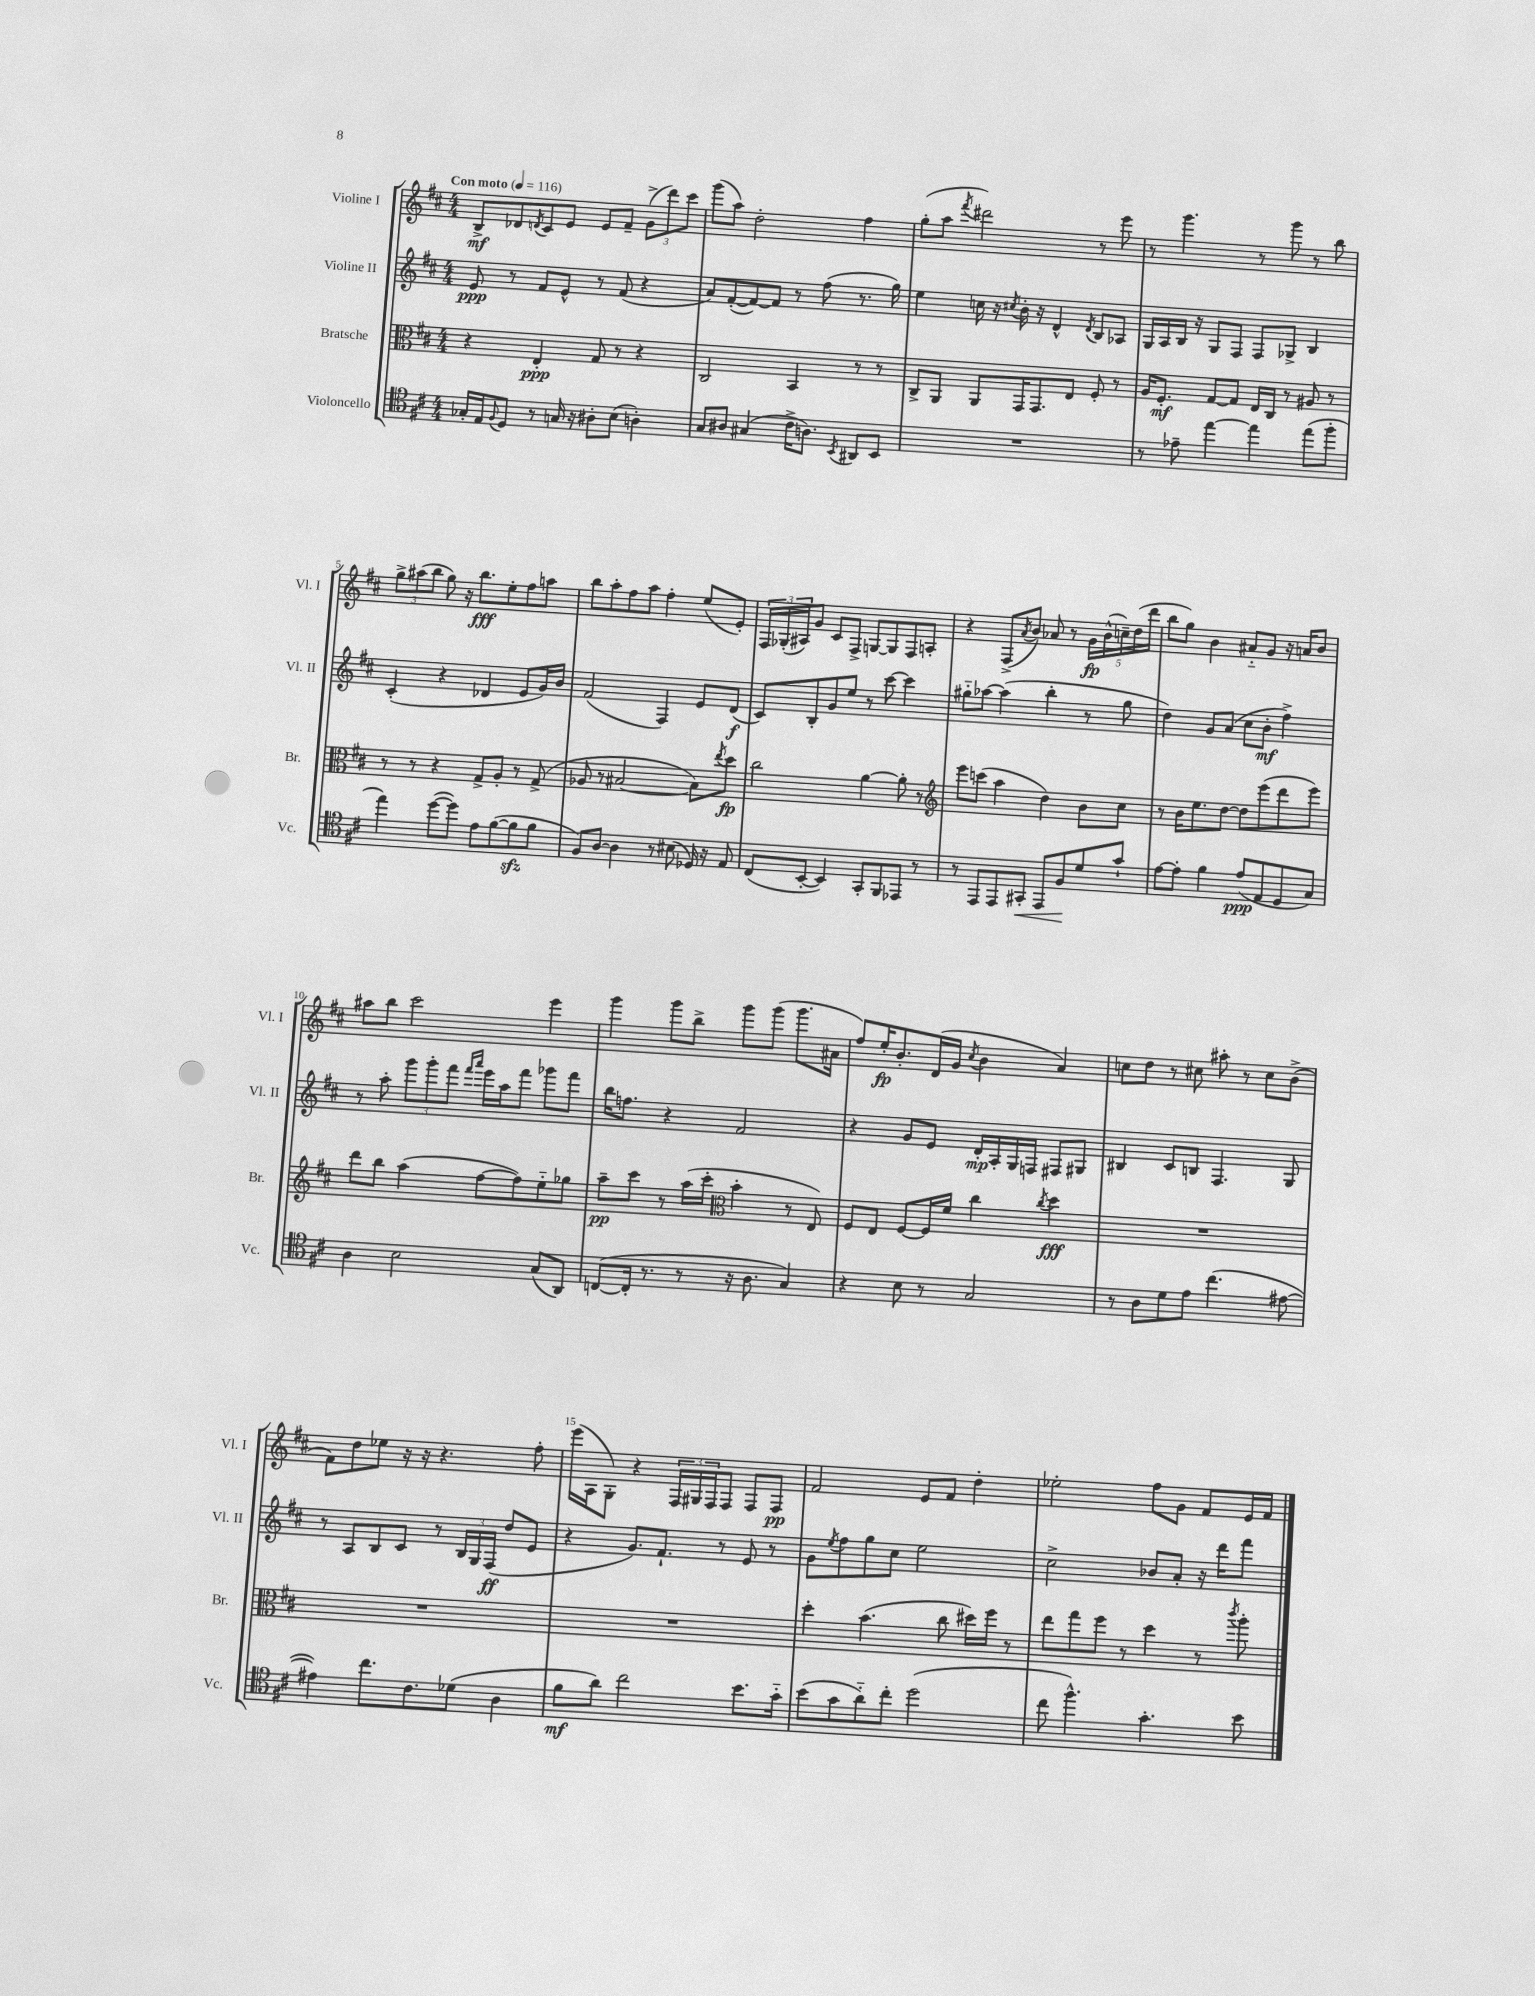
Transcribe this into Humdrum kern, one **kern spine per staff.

**kern	**dynam	**kern	**dynam	**kern	**dynam	**kern	**dynam
*part4	*part4	*part3	*part3	*part2	*part2	*part1	*part1
*staff4	*staff4	*staff3	*staff3	*staff2	*staff2	*staff1	*staff1
*I"Violoncello	*	*I"Bratsche	*	*I"Violine II	*	*I"Violine I	*
*I'Vc.	*	*I'Br.	*	*I'Vl. II	*	*I'Vl. I	*
*clefC4	*	*clefC3	*	*clefG2	*	*clefG2	*
*k[f#c#]	*	*k[f#c#]	*	*k[f#c#]	*	*k[f#c#]	*
*M4/4	*	*M4/4	*	*M4/4	*	*M4/4	*
*MM116	*	*MM116	*	*MM116	*	*MM116	*
=1	=1	=1	=1	=1	=1	=1	=1
!	!	!	!	!	!	!LO:TX:a:B:t=Con moto	!
16G-X'/LL	.	4r	.	8e/	ppp	8B^/L	mf
16E/J	.	.	.	.	.	.	.
8qqF#/	.	.	.	.	.	.	.
8D/J	.	.	.	8r	.	8d-X/	.
.	.	.	.	.	.	8qdn/	.
8r	.	4E'/	ppp	8f#/L	.	8c#/	.
16Gn/	.	.	.	8e^^/J	.	8e/J	.
16r	.	.	.	.	.	.	.
8A#X'\L	.	8G/	.	8r	.	8e/L	.
(8B\J	.	8r	.	(8f#/	.	8f#~/J	.
4An'\)	.	4r	.	4r	.	(12g^\L	.
.	.	.	.	.	.	12ddd\)	.
.	.	.	.	.	.	12ccc#\J	.
=2	=2	=2	=2	=2	=2	=2	=2
8G/L	.	2C#/	.	8a/L)	.	(8ggg\L	.
8A#X/J	.	.	.	([8f#'/	.	8aa\J)	.
(4G#X/	.	.	.	8f#/_)	.	2dd'\	.
.	.	.	.	8f#/J]	.	.	.
16c#^\KL	.	4BB/	.	8r	.	.	.
8.An\J)	.	.	.	.	.	.	.
.	.	.	.	(8ff#\	.	.	.
8qBB/	.	.	.	.	.	.	.
8AA#X/L	.	8r	.	8.r	.	4ff#\	.
8BB/J	.	8r	.	.	.	.	.
.	.	.	.	16gg\)	.	.	.
=3	=3	=3	=3	=3	=3	=3	=3
1r	.	8C#^/L	.	4ee\	.	(8gg'\L	.
.	.	8AA/J	.	.	.	8aa\J	.
.	.	.	.	.	.	8qfff#/	.
.	.	8AA/L	.	16ccn\	.	2ddd#X\)	.
.	.	.	.	16r	.	.	.
.	.	.	.	8qcc#X/	.	.	.
.	.	16GG/K	.	16b'\	.	.	.
.	.	8.GG/	.	16r	.	.	.
.	.	.	.	4d^^/	.	.	.
.	.	8E/J	.	.	.	.	.
.	.	.	.	8qd/	.	.	.
.	.	8F#'/	.	8B/L	.	8r	.
.	.	8r	.	8A-X/J	.	8eee\	.
=4	=4	=4	=4	=4	=4	=4	=4
8r	.	16A/KL	.	16G/LL	.	8r	.
.	.	8.F#'/J	mf	16A/	.	.	.
8e-X~\	.	.	.	16B/JJ	.	4.ggg\	.
.	.	.	.	16r	.	.	.
[4ee\	.	[8G/L	.	8G/L	.	.	.
.	.	8G/J]	.	8F#/J	.	.	.
4ee\]	.	16E/LL	.	8F#/L	.	8r	.
.	.	16C#/JJ	.	.	.	.	.
.	.	8r	.	8G-X^/J	.	8ggg\	.
(8ee\L	.	8A#X/	.	4B/	.	8r	.
8ff#'\J	.	8r	.	.	.	8bb\	.
!!LO:LB:g=z
=5	=5	=5	=5	=5	=5	=5	=5
4ee\)	.	8r	.	(4c#'/	.	12gg^\L	.
.	.	.	.	.	.	(12aa#X\	.
.	.	8r	.	.	.	.	.
.	.	.	.	.	.	12bb\J	.
([8dd\L	.	4r	.	4r	.	8gg\)	.
8dd\J])	.	.	.	.	.	16r	.
.	.	.	.	.	.	8.bb\L	fff
8e\L	.	8G^/L	.	4d-X/	.	.	.
([8f#\	.	8A'/J	.	.	.	8ee'\	.
8f#zz\]	.	8r	.	8e/L	.	8ff#\	.
8f#\J	.	(8G^/	.	16g/L)	.	8aan\J	.
.	.	.	.	16b/JJ	.	.	.
=6	=6	=6	=6	=6	=6	=6	=6
8F#/L)	.	8A-X/	.	(2f#/	.	8bb\L	.
[8A/J	.	8r	.	.	.	8aa'\	.
4A\]	.	[2B#X/	.	.	.	8ff#\	.
.	.	.	.	.	.	8aa\J	.
8r	.	.	.	4F#/)	.	4ff#'\	.
(8B#X\	.	.	.	.	.	.	.
16D-X/)	.	8B#\L])	.	8e/L	.	(8ee/L	.
16r	.	.	.	.	.	.	.
.	.	8qee/	.	.	.	.	.
8E/	.	8dd\J	fp	(8d/J	f	8e'/J)	.
=7	=7	=7	=7	=7	=7	=7	=7
(8C#/L	.	2cc#\	.	8c#/L)	.	24F#/LL	.
.	.	.	.	.	.	(24G-X'/	.
.	.	.	.	.	.	24A#X/J)	.
[8BB'/J	.	.	.	8B'/	.	8g/J	.
4BB/])	.	.	.	8g/	.	8c#/L	.
.	.	.	.	8ee/J	.	8F#^/J	.
8GG'/L	.	[4a\	.	8r	.	[8Gn/L	.
8FF#/	.	.	.	[8ccc#\	.	8G/]	.
8EE-X/J	.	8a'\]	.	4ccc#\]	.	8F#/	.
8r	.	8r	.	.	.	8An'/J	.
=8	=8	=8	=8	=8	=8	=8	=8
*	*	*clefG2	*	*	*	*	*
8r	.	8eee\L	.	8gg#X\L	.	4r	.
8EE/L	.	(8cccn\J	.	[8aa-X\J	.	.	.
8EE/	.	4aa\	.	(4aa-\]	.	(8F#^/L	.
.	.	.	.	.	.	8qa/	.
!	!LO:HP:b	!	!	!	!	!	!
8GG#X'/J	<	.	.	.	.	8b/J)	.
8EE/L	.	4dd\)	.	4bb'\	.	8a-X/	.
8F#/	.	.	.	.	.	8r	.
8d/	[	8b\L	.	8r	.	20g\LL	fp
.	.	.	.	.	.	(20b^^\	.
.	.	.	.	.	.	20ccn~\)	.
8g`/J	.	8cc#\J	.	8gg#\	.	.	.
.	.	.	.	.	.	(20dd\	.
.	.	.	.	.	.	20ddd\JJ	.
=9	=9	=9	=9	=9	=9	=9	=9
[8e\L	.	8r	.	4dd\)	.	8bb\L	.
8e'\J]	.	16b\KL	.	.	.	8gg\J)	.
.	.	8.ee\	.	.	.	.	.
4f#\	.	.	.	8g/L	.	4b\	.
.	.	[8dd\J	.	(8a/J	.	.	.
(8e/L	ppp	8dd\L]	.	8cc#\L	.	8a#X/L	.
8E/	.	(8eee\	.	8b'\J	mf	8g/J	.
8D/	.	8ddd\	.	4ff#^\)	.	16r	.
.	.	.	.	.	.	16an/KL	.
8G/J)	.	8eee\J)	.	.	.	8b/J	.
!!LO:LB:g=z
=10	=10	=10	=10	=10	=10	=10	=10
4A\	.	8ddd\L	.	8r	.	8aa#X\L	.
.	.	8bb\J	.	8aa'\	.	8bb\J	.
2B\	.	(4aa\	.	12ggg\L	.	2ccc#\	.
.	.	.	.	12ggg'\	.	.	.
.	.	.	.	12fff#\J	.	.	.
.	.	.	.	16qqfff#/LL	.	.	.
.	.	.	.	16qqaaa/JJ	.	.	.
.	.	[8ff#\L	.	16eee\LL	.	.	.
.	.	.	.	16aa\J	.	.	.
.	.	8ff#\])	.	8fff#\J	.	.	.
(8G/L	.	8ee\	.	8ggg-X\L	.	4eee\	.
8AA/J)	.	8gg-X\J	.	8fff#\J	.	.	.
=11	=11	=11	=11	=11	=11	=11	=11
([8Cn/L	.	8aa~\L	pp	16bb\KL	.	4ggg\	.
.	.	.	.	8.ffn\J	.	.	.
16C'/Jk]	.	8ccc#\J	.	.	.	.	.
8.r	.	.	.	.	.	.	.
.	.	8r	.	4r	.	8ggg\L	.
8r	.	(16aa\LL	.	.	.	8bb^\J	.
.	.	16ccc#'\JJ	.	.	.	.	.
*	*	*clefC3	*	*	*	*	*
16r	.	4b'\	.	2f#/	.	8ggg\L	.
8.A\	.	.	.	.	.	.	.
.	.	.	.	.	.	(8ggg\J	.
4G/)	.	8r	.	.	.	8.ggg\L	.
.	.	8E/)	.	.	.	.	.
.	.	.	.	.	.	16a#X\Jk	.
=12	=12	=12	=12	=12	=12	=12	=12
4r	.	8F#/L	.	4r	.	8ff#/L)	.
.	.	8E/J	.	.	.	16ee'/K	fp
.	.	.	.	.	.	8.b'/	.
8B\	.	[8F#/L	.	8g/L	.	.	.
8r	.	16F#/L]	.	8e/J	.	(16d/L	.
.	.	16f#/JJ	.	.	.	16g/JJ	.
.	.	.	.	.	.	8qcc#/	.
2G/	.	4cc#\	.	16d'/LL	mp	4b\	.
.	.	.	.	16A'/	.	.	.
.	.	.	.	16G/	.	.	.
.	.	.	.	16Fn/JJ	.	.	.
.	.	8qcc#/	.	.	.	.	.
.	.	4dd\	fff	8F#X/L	.	4a/)	.
.	.	.	.	8G#X/J	.	.	.
=13	=13	=13	=13	=13	=13	=13	=13
8r	.	1r	.	4B#X/	.	8ccn\L	.
8A\L	.	.	.	.	.	8dd\J	.
8d\	.	.	.	8c#/L	.	8r	.
8e\J	.	.	.	8Bn/J	.	8cc#X\	.
(4.cc#\	.	.	.	4.F#/	.	8aa#X'\	.
.	.	.	.	.	.	8r	.
.	.	.	.	.	.	8cc#\L	.
[8e#X\	.	.	.	8G/	.	(8b^\J	.
!!LO:LB:g=z
=14	=14	=14	=14	=14	=14	=14	=14
4e#X\])	.	1r	.	8r	.	8f#\L)	.
.	.	.	.	8A/L	.	8dd\	.
8.cc#\L	.	.	.	8B/	.	8ee-X\J	.
.	.	.	.	8c#/J	.	16r	.
8.c#\	.	.	.	.	.	16r	.
.	.	.	.	8r	.	4.r	.
(8d-X\J	.	.	.	24B/LL	.	.	.
.	.	.	.	24G/	.	.	.
.	.	.	.	(24F#/JJ	ff	.	.
4A\	.	.	.	8dd/L	.	.	.
.	.	.	.	8e/J	.	8ff#'\	.
=15	=15	=15	=15	=15	=15	=15	=15
8f#\L	mf	1r	.	4r	.	(16eee\LL	.
.	.	.	.	.	.	16A\J	.
8a\J)	.	.	.	.	.	8G'\J)	.
2cc#\	.	.	.	8.g/L)	.	4r	.
.	.	.	.	8.f#`/J	.	.	.
.	.	.	.	.	.	24F#/LL	.
.	.	.	.	.	.	24G#X/	.
.	.	.	.	.	.	24F#/J	.
.	.	.	.	8r	.	8F#/J	.
8.b\L	.	.	.	8e/	.	8F#/L	.
.	.	.	.	8r	.	8F#/J	pp
16g\Jk	.	.	.	.	.	.	.
=16	=16	=16	=16	=16	=16	=16	=16
(8b\L	.	4dd'\	.	8g\L	.	2f#/	.
.	.	.	.	8qee/	.	.	.
8g\	.	.	.	8ff#\	.	.	.
8a\)	.	(4.b\	.	8gg\	.	.	.
8cc#'\J	.	.	.	8cc#\J	.	.	.
(2dd\	.	.	.	2ee\	.	8e/L	.
.	.	8cc#\	.	.	.	8f#/J	.
.	.	16dd#X\LL)	.	.	.	4dd'\	.
.	.	16ff#\JJ	.	.	.	.	.
.	.	8r	.	.	.	.	.
=17	=17	=17	=17	=17	=17	=17	=17
8cc#\	.	8ee\L	.	2cc#^\	.	2ee-X'\	.
4.ff#^^\)	.	8gg\	.	.	.	.	.
.	.	8ff#\J	.	.	.	.	.
.	.	8r	.	.	.	.	.
4.g'\	.	4dd\	.	8b-X/L	.	8ff#\L	.
.	.	.	.	8a'/J	.	8g\J	.
.	.	8r	.	16r	.	8f#/L	.
.	.	.	.	16ddd\KL	.	.	.
.	.	8qccc#/	.	.	.	.	.
8b\	.	8aa'\	.	8fff#\J	.	16e/L	.
.	.	.	.	.	.	16f#/JJ	.
==	==	==	==	==	==	==	==
*-	*-	*-	*-	*-	*-	*-	*-
